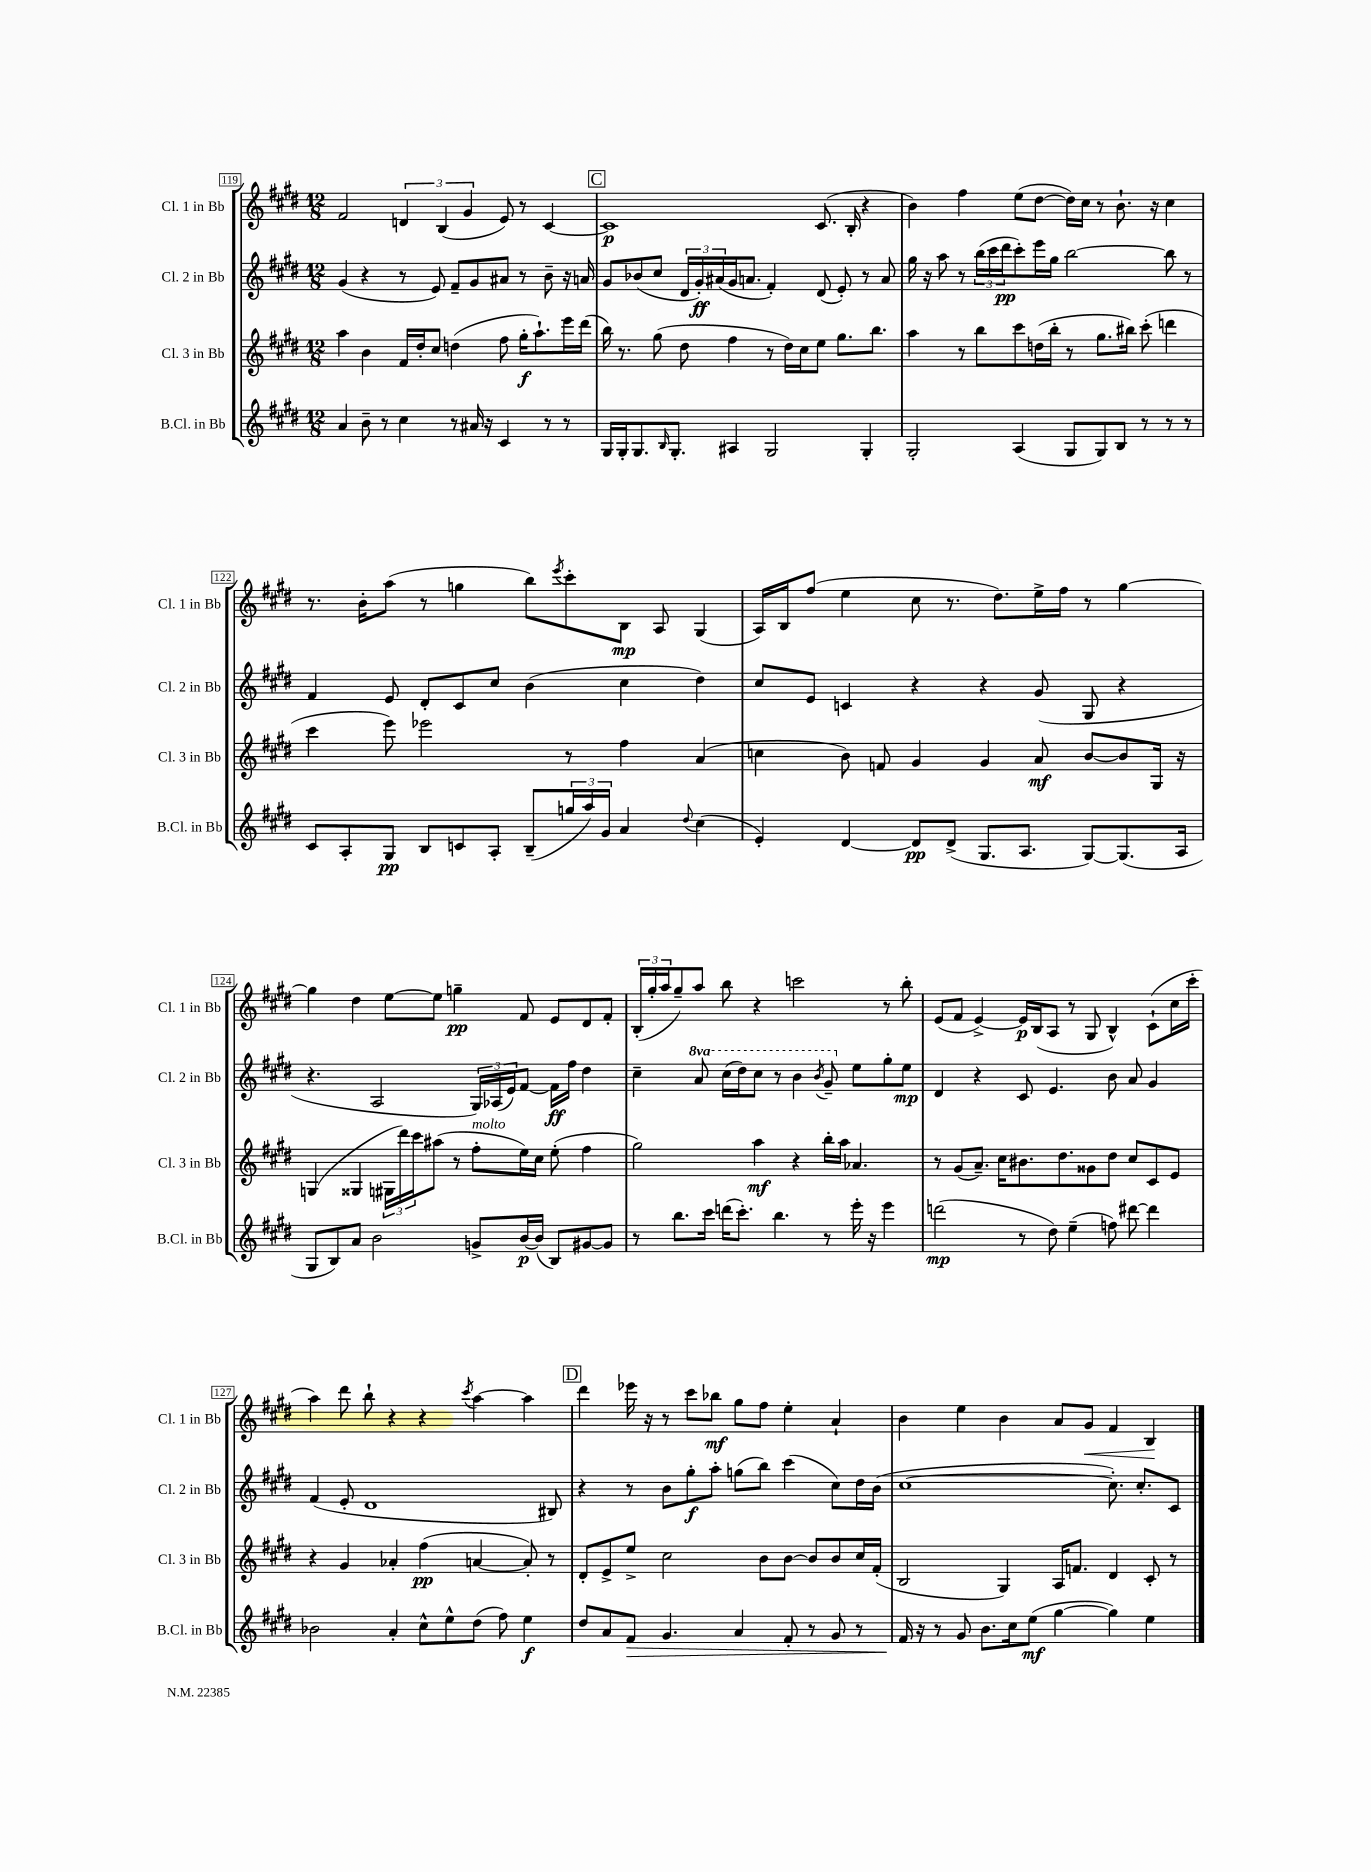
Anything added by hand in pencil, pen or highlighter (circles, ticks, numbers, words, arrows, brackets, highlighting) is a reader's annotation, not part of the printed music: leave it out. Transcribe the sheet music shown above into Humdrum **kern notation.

**kern	**dynam	**kern	**dynam	**kern	**dynam	**kern	**dynam
*part4	*part4	*part3	*part3	*part2	*part2	*part1	*part1
*staff4	*staff4	*staff3	*staff3	*staff2	*staff2	*staff1	*staff1
*I"B.Cl. in Bb	*	*I"Cl. 3 in Bb	*	*I"Cl. 2 in Bb	*	*I"Cl. 1 in Bb	*
*I'B.Cl. in Bb	*	*I'Cl. 3 in Bb	*	*I'Cl. 2 in Bb	*	*I'Cl. 1 in Bb	*
*clefG2	*	*clefG2	*	*clefG2	*	*clefG2	*
*k[f#c#g#d#]	*	*k[f#c#g#d#]	*	*k[f#c#g#d#]	*	*k[f#c#g#d#]	*
*M12/8	*	*M12/8	*	*M12/8	*	*M12/8	*
=119	=119	=119	=119	=119	=119	=119	=119
4a/	.	4aa\	.	(4g#/	.	2f#/	.
8b~\	.	4b\	.	4r	.	.	.
8r	.	.	.	.	.	.	.
4cc#\	.	16f#/LL	.	8r	.	6dn/	.
.	.	16dd#'/J	.	.	.	.	.
.	.	8cc#/J	.	8e/)	.	.	.
.	.	.	.	.	.	(6B/	.
8r	.	(4ddn\	.	8f#~/L	.	.	.
.	.	.	.	.	.	6g#/	.
16a#X/	.	.	.	8g#/	.	.	.
16r	.	.	.	.	.	.	.
4c#/	.	8ff#\	.	8a#X/J	.	8e/)	.
.	.	16gg#'\KL	f	8r	.	8r	.
.	.	8.aa`\)	.	.	.	.	.
8r	.	.	.	8b~\	.	[4c#/	.
8r	.	16eee\L	.	16r	.	.	.
.	.	(16ddd#\JJ	.	16an/	.	.	.
!!LO:REH:place=s1:t=C
=120	=120	=120	=120	=120	=120	=120	=120
16G#/LL	.	16bb\)	.	8g#/L	.	1c#]	p
16G#'/J	.	8.r	.	.	.	.	.
8.G#/	.	.	.	(8b-X/	.	.	.
.	.	(8gg#\	.	8cc#/J	.	.	.
16qqB/	.	.	.	.	.	.	.
8.G#'/J	.	.	.	.	.	.	.
.	.	8dd#\	.	24d#/LL	.	.	.
.	.	.	.	24g#'/)	ff	.	.
.	.	.	.	(24a#X/	.	.	.
4A#X/	.	4ff#\	.	16g#/J	.	.	.
.	.	.	.	8.an/J	.	.	.
2G#/	.	8r	.	4f#'/)	.	.	.
.	.	16dd#\LL)	.	.	.	.	.
.	.	16cc#\J	.	.	.	.	.
.	.	8ee\J	.	(8d#/	.	(8.c#/	.
.	.	8.gg#\L	.	8e'/)	.	.	.
.	.	.	.	.	.	16B'/	.
4G#'/	.	.	.	8r	.	4r	.
.	.	8.bb\J	.	.	.	.	.
.	.	.	.	8a/	.	.	.
=121	=121	=121	=121	=121	=121	=121	=121
2G#'/	.	4aa\	.	16gg#\	.	4b\)	.
.	.	.	.	16r	.	.	.
.	.	.	.	8aa\	.	.	.
.	.	8r	.	8r	.	4ff#\	.
.	.	8bb\L	.	(24bb\LL	.	.	.
.	.	.	.	24ccc#\	.	.	.
.	.	.	.	24ddd#\J	pp	.	.
(4A/	.	8ccc#\	.	8ccc#'\)	.	(8ee\L	.
.	.	(16ddn\L	.	16eee\L	.	[8dd#\J	.
.	.	16bb'\JJ	.	16gg#\JJ	.	.	.
8G#/L	.	8r	.	[2bb\	.	16dd#\LL])	.
.	.	.	.	.	.	16cc#\JJ	.
8G#/)	.	8.gg#\L	.	.	.	8r	.
8B/J	.	.	.	.	.	8.b`\	.
.	.	16bb#X\Jk)	.	.	.	.	.
8r	.	(8ccc#'\	.	.	.	.	.
.	.	.	.	.	.	16r	.
8r	.	4dddn\	.	8bb\]	.	4cc#\	.
8r	.	.	.	8r	.	.	.
!!LO:LB:g=z
=122	=122	=122	=122	=122	=122	=122	=122
8c#/L	.	4ccc#\	.	4f#/	.	8.r	.
8A'/	.	.	.	.	.	.	.
.	.	.	.	.	.	16b'\KL	.
8G#/J	pp	8eee\)	.	8e/	.	(8aa\J	.
8B/L	.	2eee-X\	.	8d#'/L	.	8r	.
8cn/	.	.	.	8c#/	.	4ggn\	.
8A'/J	.	.	.	8cc#/J	.	.	.
(8B~/L	.	.	.	(4b\	.	8bb\L)	.
.	.	.	.	.	.	8qeee/	.
24ggn/L	.	8r	.	.	.	8ccc#'\	.
24aa/)	.	.	.	.	.	.	.
24g#/JJ	.	.	.	.	.	.	.
4a/	.	4ff#\	.	4cc#\	.	8B\J	mp
.	.	.	.	.	.	8A/	.
8qqdd#/	.	.	.	.	.	.	.
(4cc#\	.	(4a/	.	4dd#\)	.	(4G#/	.
=123	=123	=123	=123	=123	=123	=123	=123
4e'/)	.	4ccn\	.	8cc#/L	.	16A/LL)	.
.	.	.	.	.	.	16B/J	.
.	.	.	.	8e/J	.	(8ff#/J	.
[4d#/	.	8b\)	.	4cn/	.	4ee\	.
.	.	8fn/	.	.	.	.	.
8d#/L]	pp	4g#/	.	4r	.	8cc#\	.
(8d#^/J	.	.	.	.	.	8.r	.
8.G#/L	.	4g#/	.	4r	.	.	.
.	.	.	.	.	.	8.dd#\L)	.
8.A/J	.	.	.	.	.	.	.
.	.	8a/	mf	(8g#/	.	16ee^\L	.
.	.	.	.	.	.	16ff#\JJ	.
[8G#/L)	.	[8b/L	.	8G#/	.	8r	.
(8.G#/]	.	8b/]	.	4r	.	[4gg#\	.
.	.	16G#/Jk	.	.	.	.	.
16A/Jk	.	16r	.	.	.	.	.
!!LO:LB:g=z
=124	=124	=124	=124	=124	=124	=124	=124
8G#/L	.	(4Gn/	.	4.r	.	4gg#\]	.
8B/)	.	.	.	.	.	.	.
8a/J	.	4G##X/	.	.	.	4dd#\	.
2b\	.	.	.	2A/	.	.	.
.	.	24G#X\LL	.	.	.	[8ee\L	.
.	.	24ddd#\)	.	.	.	.	.
.	.	24ccc#\J	.	.	.	.	.
.	.	(8aa#X\J	.	.	.	8ee\J]	.
.	.	8r	.	.	.	4ggn~\	pp
!	!	!LO:TX:a:i:t=molto	!	!	!	!	!
8gn^/L	.	8ff#'\L	.	24G#/LL)	.	.	.
.	.	.	.	(24A-X/	.	.	.
.	.	.	.	24e/J)	.	.	.
[16b/L	p	16ee\L)	.	[8f#/J	.	8f#/	.
(16b/JJ]	.	16cc#\JJ	.	.	.	.	.
8B/L)	.	(8ee'\	.	16f#\LL]	ff	8e/L	.
.	.	.	.	16ff#\JJ	.	.	.
[8g#X/	.	4ff#\	.	4dd#\	.	8d#/	.
8g#/J]	.	.	.	.	.	8f#'/J	.
=125	=125	=125	=125	=125	=125	=125	=125
8r	.	2gg#\)	.	4cc#~\	.	(24B'/LL	.
.	.	.	.	.	.	24gg#'/	.
.	.	.	.	.	.	24aa/J	.
8.bb\L	.	.	.	.	.	8gg#~/)	.
*	*	*	*	*8va	*	*	*
.	.	.	.	8aa/	.	8aa/J	.
16ccc#\Jk	.	.	.	.	.	.	.
(16dddn\KL	.	.	.	(16ccc#\LL	.	8bb\	.
8.ccc#'\J)	.	.	.	16ddd#\J)	.	.	.
.	.	4aa\	mf	8ccc#\J	.	4r	.
4.bb\	.	.	.	8r	.	.	.
.	.	4r	.	4bb\	.	2cccn\	.
.	.	.	.	8qbb/	.	.	.
8r	.	16bb'\LL	.	8gg#~/	.	.	.
.	.	16aa\JJ	.	.	.	.	.
*	*	*	*	*X8va	*	*	*
16eee'\	.	4.a-X/	.	8ee\L	.	.	.
16r	.	.	.	.	.	.	.
4eee\	.	.	.	8gg#'\	.	8r	.
.	.	.	.	8ee\J	mp	8bb'\	.
=126	=126	=126	=126	=126	=126	=126	=126
(2dddn\	mp	8r	.	4d#/	.	(8e/L	.
.	.	(8g#/L	.	.	.	8f#/J	.
.	.	8.a~/J)	.	4r	.	[4e^/)	.
.	.	16cc#\KL	.	.	.	.	.
8r	.	8.b#X\	.	8c#/	.	16e/LL]	p
.	.	.	.	.	.	(16B/J	.
8dd#\)	.	.	.	4.e/	.	8A/J	.
.	.	8.dd#\	.	.	.	.	.
(4ee~\	.	.	.	.	.	8r	.
.	.	8g##X\	.	.	.	8G#/	.
8ffn\)	.	8dd#\J	.	8b\	.	4B^^/)	.
[8ddd#X\	.	8cc#/L	.	8a/	.	.	.
4ddd#\]	.	8c#/	.	4g#/	.	(8c#`\L	.
.	.	8e/J	.	.	.	16cc#\L	.
.	.	.	.	.	.	16ccc#'\JJ	.
!!LO:LB:g=z
=127	=127	=127	=127	=127	=127	=127	=127
2b-X\	.	4r	.	(4f#/	.	4aa\)	.
.	.	4g#/	.	8e'/	.	8ddd#\	.
.	.	.	.	1d#	.	8bb`\	.
4a'/	.	4a-X'/	.	.	.	4r	.
8cc#^^\L	.	(4ff#\	pp	.	.	4r	.
8ee^^\	.	.	.	.	.	.	.
.	.	.	.	.	.	8qccc#/	.
(8dd#\J	.	[4an/	.	.	.	[4aa\	.
8ff#\)	.	.	.	.	.	.	.
4ee\	f	8a'/])	.	.	.	4aa\]	.
.	.	8r	.	8B#X/)	.	.	.
!!LO:REH:place=s1:t=D
=128	=128	=128	=128	=128	=128	=128	=128
8dd#/L	.	8d#'/L	.	4r	.	4ddd#\	.
8a/	.	8e^/	.	.	.	.	.
!	!LO:HP:b	!	!	!	!	!	!
8f#/J	>	8ee^/J	.	8r	.	16eee-X\	.
.	.	.	.	.	.	16r	.
4.g#/	.	2cc#\	.	8b\L	.	8r	.
.	.	.	.	8gg#'\	f	8ccc#\L	.
.	.	.	.	8aa'\J	.	8bb-X\J	mf
4a/	.	.	.	(8ggn\L	.	8gg#\L	.
.	.	8b\L	.	8bb\J)	.	8ff#\J	.
8f#'/	.	[8b\J	.	(4ccc#\	.	4ee'\	.
8r	.	8b/L]	.	.	.	.	.
8g#/	.	8b/	.	8cc#\L)	.	4a`/	.
8r	.	16cc#/L	.	16dd#\L	.	.	.
.	.	(16f#'/JJ	.	(16b\JJ	.	.	.
=129	=129	=129	=129	=129	=129	=129	=129
16f#/	.	2B/	.	[1cc#	.	4b\	.
16r	]	.	.	.	.	.	.
8r	.	.	.	.	.	.	.
8g#/	.	.	.	.	.	4ee\	.
8.b\L	.	.	.	.	.	.	.
.	.	4G#/)	.	.	.	4b\	.
16cc#\k	.	.	.	.	.	.	.
(8ee\J	mf	.	.	.	.	.	.
[4gg#\	.	16A/KL	.	.	.	8a/L	.
.	.	8.fn/J	.	.	.	.	.
!	!	!	!	!	!	!	!LO:HP:b
.	.	.	.	.	.	8g#/J	<
4gg#\])	.	4d#/	.	8.cc#'\])	.	4f#/	.
.	.	.	.	8.cc#'/L	.	.	.
4ee\	.	8c#'/	.	.	.	4B/	.
.	.	8r	.	8c#/J	.	.	.
.	.	.	.	.	.	.	[
==	==	==	==	==	==	==	==
*-	*-	*-	*-	*-	*-	*-	*-
